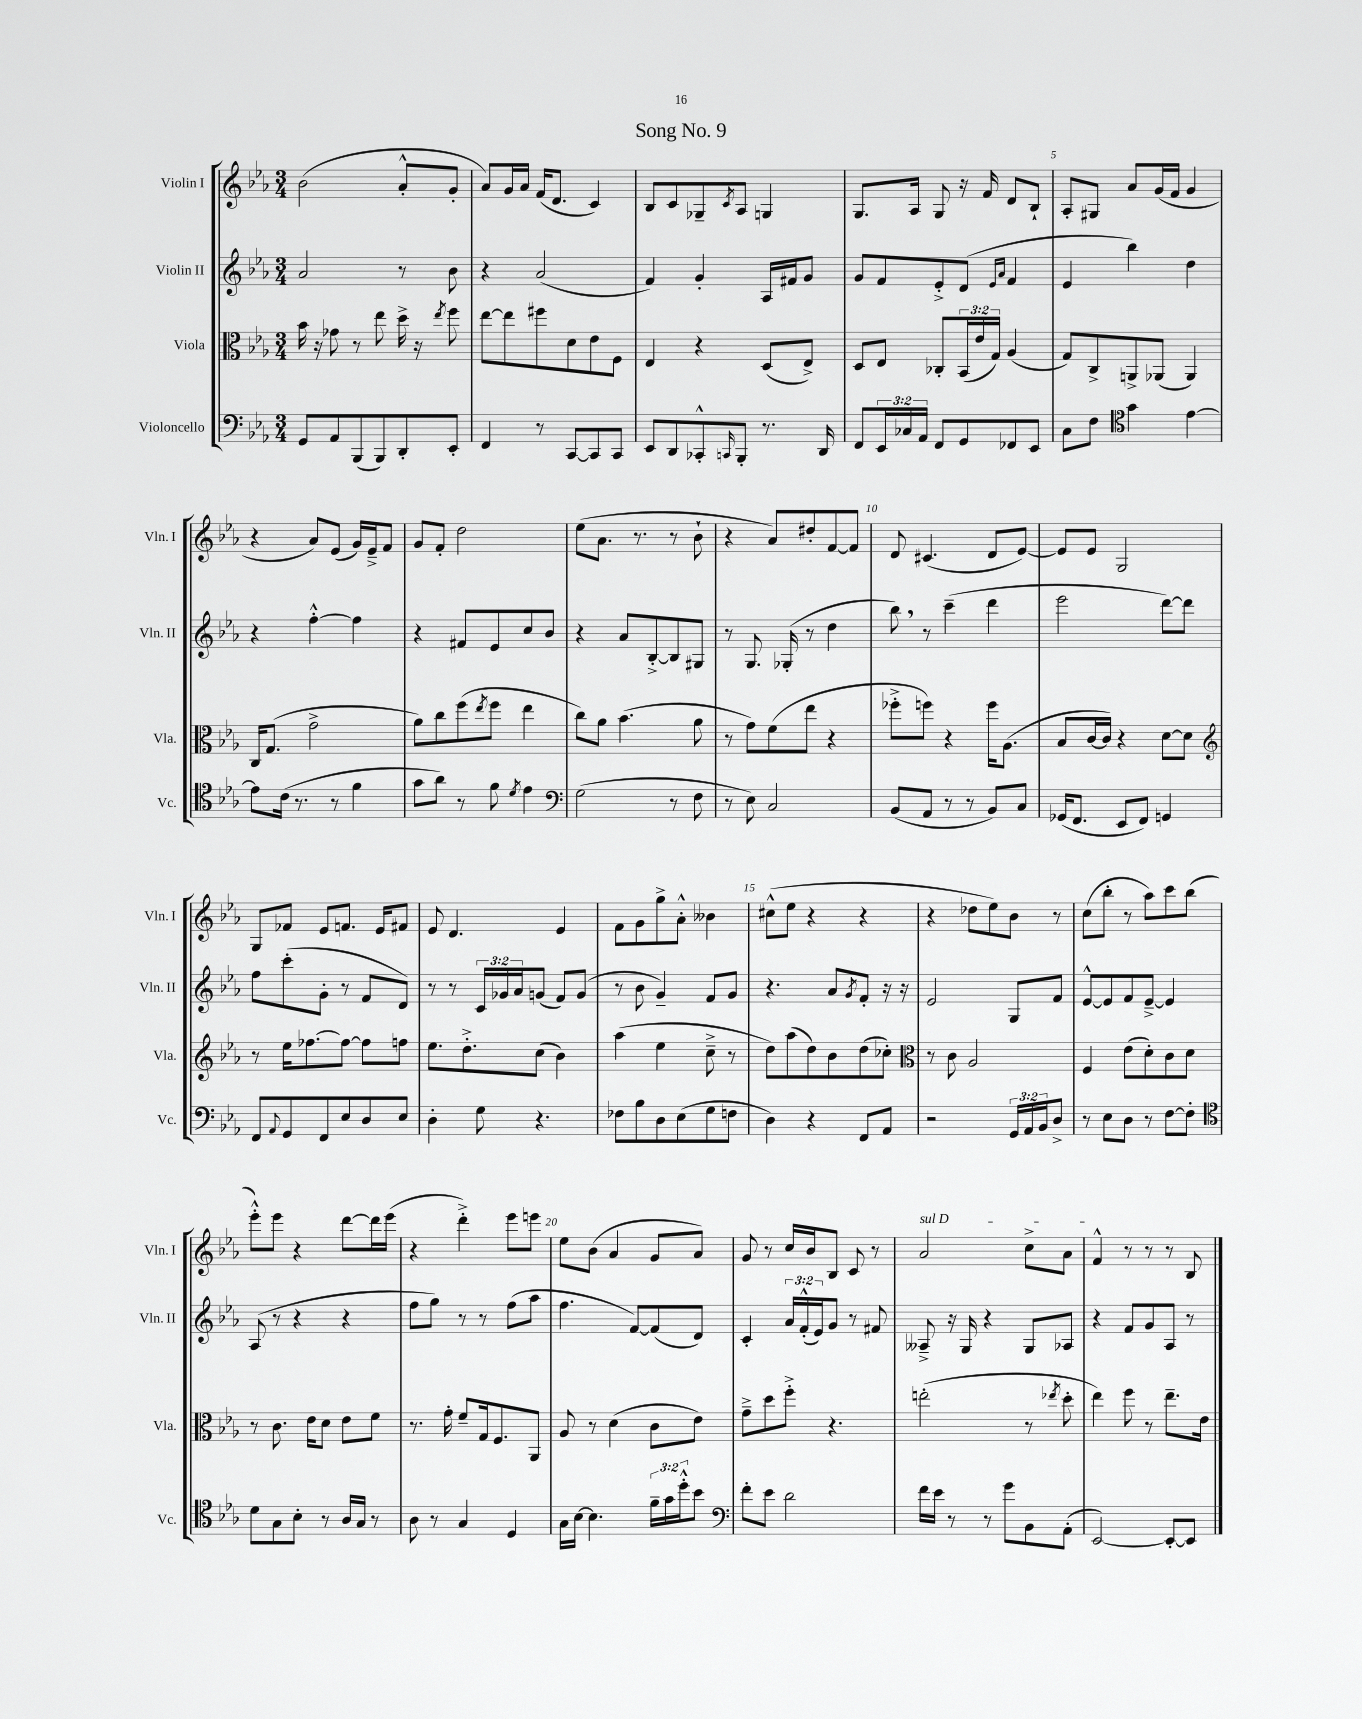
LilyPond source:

\header { title = "Song No. 9" }
<<
\new StaffGroup <<
\new Staff = "s0" \with { instrumentName = "Violin I" shortInstrumentName = "Vln. I" } {
    \clef treble \key ees \major \numericTimeSignature \time 3/4
    bes'2( aes'8-.-^ g'8-. |
    aes'8) g'16 aes'16 f'16( d'8. c'4) |
    bes8 c'8 ges8-- \acciaccatura { c'8 } aes8 g4 |
    g8. aes16 g8 r16 f'16 d'8 bes8-! |
    aes8-. gis8 aes'8 g'16( f'16 g'4 |
    r4 aes'8) ees'8( g'16) ees'16---> f'8 |
    g'8 f'8-. d''2 |
    ees''8( aes'8. r8. r8 bes'8-! |
    r4 aes'8) dis''8-. f'8~ f'8 |
    d'8 cis'4.( d'8 ees'8~) |
    ees'8 ees'8 g2 |
    g8 fes'8 ees'8 f'8. ees'16 fis'8 |
    ees'8 d'4. ees'4 |
    f'8 g'8 g''8-> aes'8-.-^ beses'4 |
    cis''8-^( ees''8 r4 r4 |
    r4 des''8 ees''8) bes'8 r8 |
    c''8( bes''8-. r8 aes''8) c'''8 bes''8( |
    ees'''8-.-^) ees'''8 r4 d'''8~ d'''16 ees'''16( |
    r4 d'''4-.->) ees'''8 e'''8 |
    ees''8 bes'8( aes'4 g'8 aes'8) |
    g'8 r8 c''16 bes'16 bes8 c'8 r8 |
    \once \override TextSpanner.bound-details.left.text = \markup { \italic "sul D" } aes'2\startTextSpan c''8-> aes'8 |
    f'4-^\stopTextSpan r8 r8 r8 bes8 \bar "|." |
}
\new Staff = "s1" \with { instrumentName = "Violin II" shortInstrumentName = "Vln. II" } {
    \clef treble \key ees \major \numericTimeSignature \time 3/4 \override Staff.TupletNumber.text = #tuplet-number::calc-fraction-text
    aes'2 r8 bes'8 |
    r4 aes'2( |
    f'4) g'4-. aes16 fis'16 g'8 |
    g'8 f'8 ees'8-.-> d'8( \grace { ees'16 aes'16 } f'4 |
    ees'4 bes''4) d''4 |
    r4 f''4~-.-^ f''4 |
    r4 fis'8 ees'8 c''8 bes'8 |
    r4 aes'8 bes8~-.-> bes8 gis8 |
    r8 g8. ges16-.( r8 d''4 |
    bes''8) \breathe r8 c'''4--( d'''4 |
    ees'''2 d'''8~) d'''8 |
    f''8 c'''8-.( g'8-. r8 f'8 d'8) |
    r8 r8 \tuplet 3/2 { c'16 ges'16 aes'16 } g'8( f'8) g'8( |
    r8 bes'8 g'4--) f'8 g'8 |
    r4. aes'8 \acciaccatura { g'8 } f'8-. r16 r16 |
    ees'2 g8 f'8 |
    ees'8~-^ ees'8 f'8 ees'8~---> ees'4 |
    aes8( r8 r4 r4 |
    f''8 g''8) r8 r8 f''8( aes''8 |
    f''4. f'8~) f'8( d'8) |
    c'4-. \tuplet 3/2 { aes'16 f'16-.-^( ees'16) } g'8 r8 fis'8 |
    aeses8---> r16 g16 r4 g8 aes8 |
    r4 f'8 g'8 aes8 r8 \bar "|." |
}
\new Staff = "s2" \with { instrumentName = "Viola" shortInstrumentName = "Vla." } {
    \clef alto \key ees \major \numericTimeSignature \time 3/4 \override Staff.TupletNumber.text = #tuplet-number::calc-fraction-text
    bes'16 r16 ges'8 r8 ees''8 d''16-> r16 \acciaccatura { ees''8 } f''8 |
    ees''8~ ees''8 fis''8 d'8 ees'8 f8 |
    ees4 r4 d8( ees8->) |
    d8 ees8 ces8-. \tuplet 3/2 { bes,16( ees'16 g16) } aes4( |
    g8) c8-> a,8-> aes,8( aes,4) |
    c16 g8.( g'2-> |
    aes'8) c''8 f''8( \acciaccatura { ees''8 } f''8 ees''4 |
    c''8) aes'8 bes'4.( aes'8 |
    r8 g'8) f'8( ees''8 r4 |
    fes''8-.-> f''8) r4 f''16 aes8.( |
    bes8 c'16~ c'16) r4 d'8~ d'8 |
    \clef treble r8 ees''16 fes''8.~ fes''8~ fes''8 f''8 |
    ees''8. d''8.-.-> c''8( bes'4) |
    aes''4( ees''4 c''8---> r8 |
    d''8) aes''8( d''8) bes'8 d''8( ces''8-.) |
    \clef alto r8 c'8 aes2 |
    f4 ees'8( d'8-.) c'8 d'8 |
    r8 c'8. ees'16 d'8 ees'8 f'8 |
    r8. g'16-. f'8-- g16 f8. aes,8 |
    aes8 r8 d'4( c'8 ees'8) |
    g'8---> d''8 f''8-.-> r4. |
    e''2-.( r8 \acciaccatura { ees''8 } d''8-. |
    ees''4) f''8 r8 ees''8.-- ees'16 \bar "|." |
}
\new Staff = "s3" \with { instrumentName = "Violoncello" shortInstrumentName = "Vc." } {
    \clef bass \key ees \major \numericTimeSignature \time 3/4 \override Staff.TupletNumber.text = #tuplet-number::calc-fraction-text
    g,8 aes,8 bes,,8( bes,,8) d,8-. ees,8-. |
    f,4 r8 c,8~ c,8 c,8 |
    ees,8 d,8 ces,8-.-^ \grace { c,16 } bes,,8-. r8. d,16 |
    f,8 \tuplet 3/2 { ees,16 ces16 aes,16 } f,8 g,8 fes,8 ees,8 |
    c8 f8 \clef tenor g'4 ees'4~ |
    ees'8 c'16( r8. r8 f'4 |
    g'8 aes'8) r8 f'8 \acciaccatura { d'8 } ees'4 |
    \clef bass g2( r8 f8 |
    r8 ees8) c2 |
    bes,8( aes,8 r8 r8 bes,8) c8 |
    ges,16( f,8. ees,8 f,8) g,4 |
    f,8 \appoggiatura { aes,8 } g,8 f,8 ees8 d8 ees8 |
    d4-. g8 r4. |
    fes8 bes8 d8 ees8( g8 f8 |
    d4) r4 f,8 aes,8 |
    r2 \tuplet 3/2 { g,16 aes,16 bes,16 } d8-> |
    r8 ees8 d8 r8 f8~ f8-. |
    \clef tenor d'8 g8 bes8-. r8 aes16 g16 r8 |
    aes8 r8 g4 d4 |
    g16 bes16~ bes4. \tuplet 3/2 { f'16-- g'16 d''16-.-^ } bes'8 |
    \clef bass f'8-. ees'8 d'2 |
    f'16 ees'16 r8 r8 g'8 bes,8 aes,8-.( |
    ees,2~) ees,8~-. ees,8 \bar "|." |
}
>>
>>
\layout { \context { \Score \override BarNumber.break-visibility = ##(#f #t #t) barNumberVisibility = #(every-nth-bar-number-visible 5) } }
